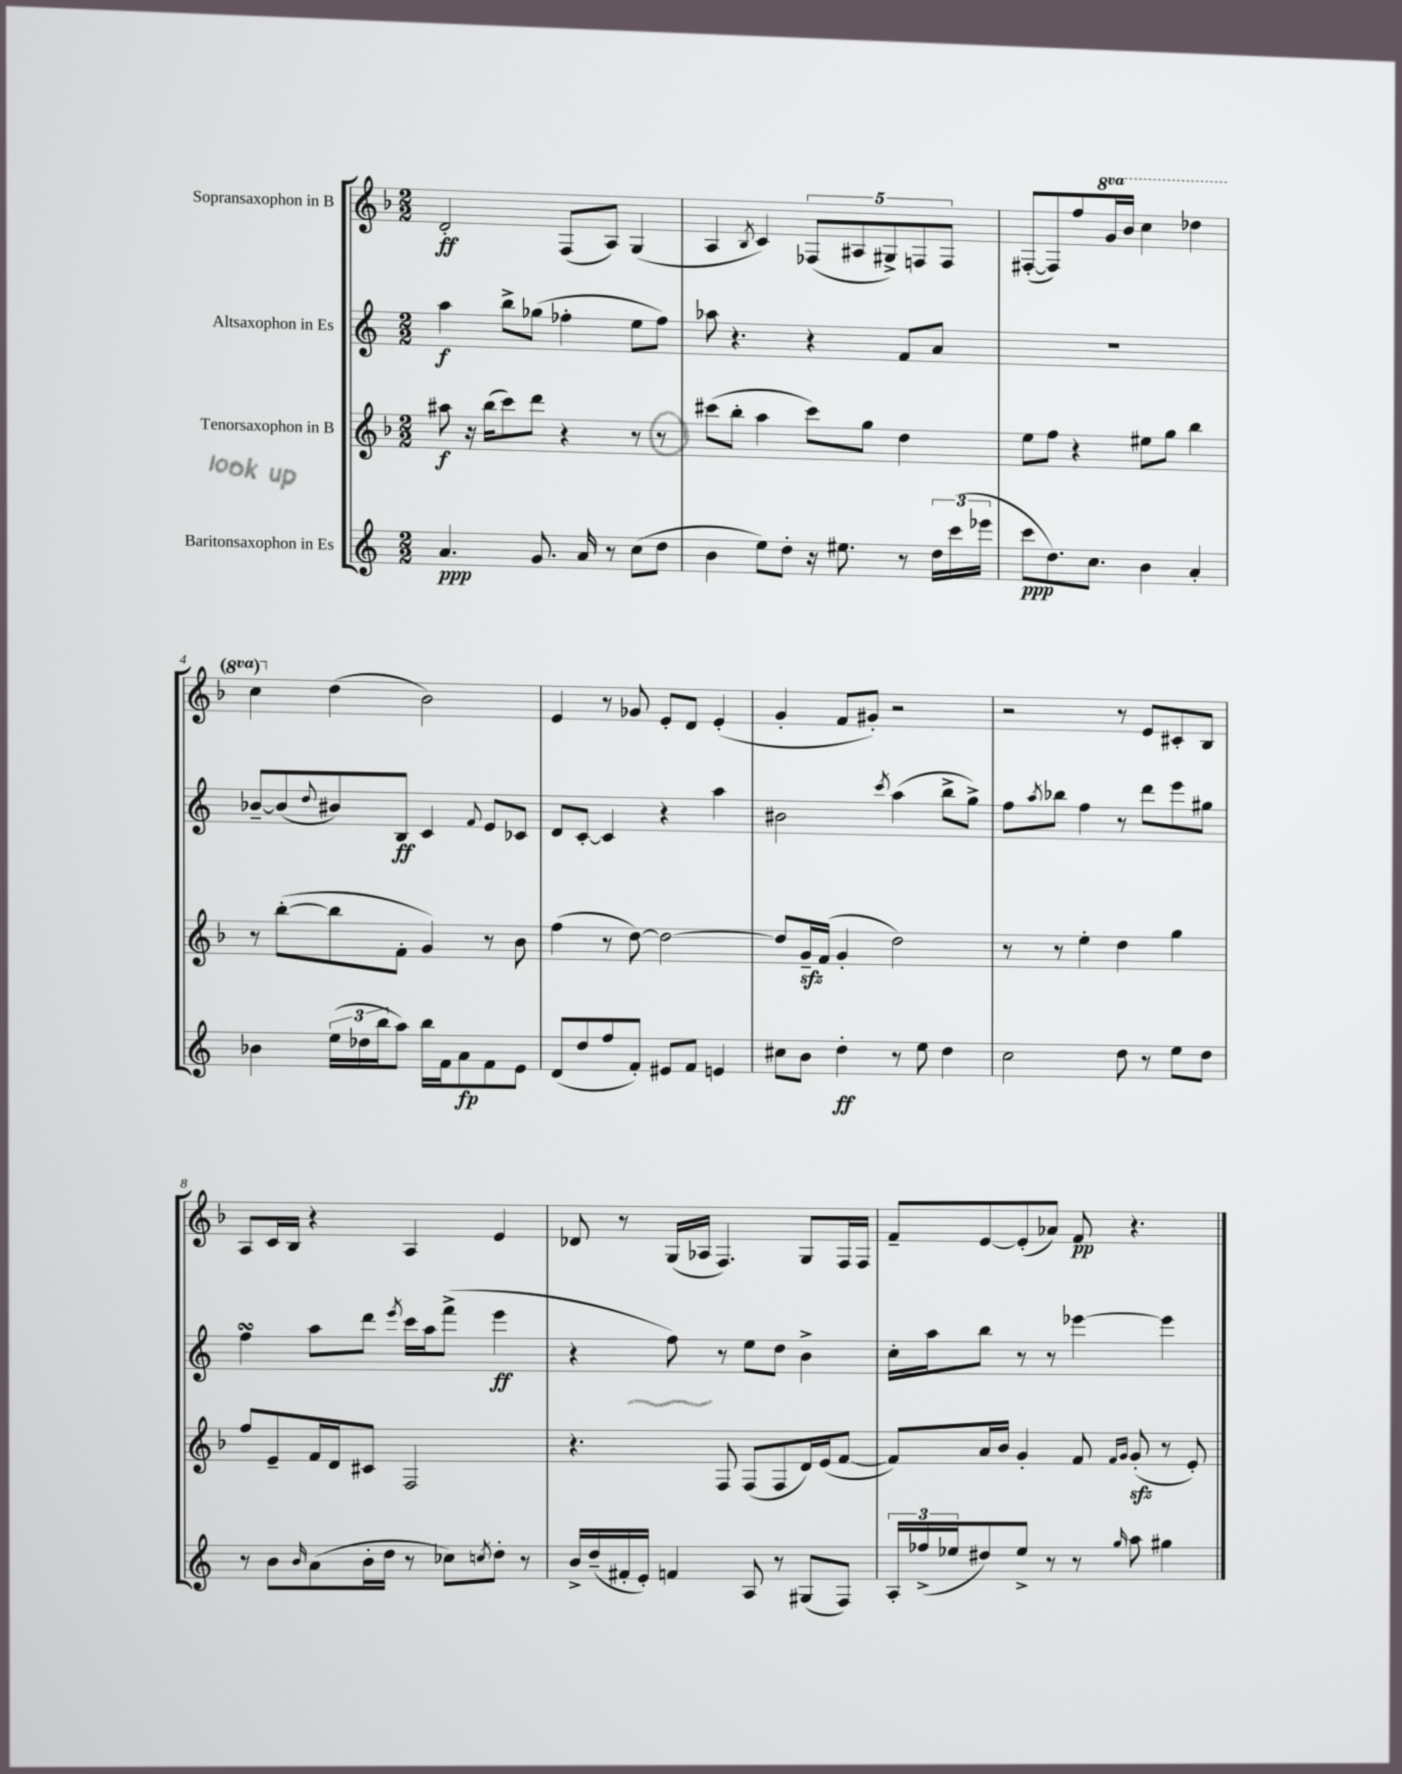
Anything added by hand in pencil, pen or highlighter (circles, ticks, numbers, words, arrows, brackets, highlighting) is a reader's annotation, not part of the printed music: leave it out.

**kern	**kern	**kern	**kern
*staff4	*staff3	*staff2	*staff1
*clefG2	*clefG2	*clefG2	*clefG2
*k[]	*k[b-]	*k[]	*k[b-]
*M2/2	*M2/2	*M2/2	*M2/2
4.a	8aa#	4aa	2d'
.	16r	.	.
.	(16bb-	.	.
.	8ccc)	8bb^	.
8.g	8ddd	(8gg-	.
.	4r	4ff-'	(8F
16a	.	.	.
8r	.	.	8A)
(8cc	8r	8ee	(4G
8dd	8r	8ff-)	.
=	=	=	=
4b	(8ccc#	8aa-	4A
.	8bb-'	4.r	.
.	.	.	8qB-
8ee)	4aa	.	4c)
8dd'	.	.	.
16r	8ccc#)	4r	(10F-
8.ee#	.	.	.
.	.	.	10A#
.	8gg	.	.
.	.	.	10G#^)
8r	4dd	8f	.
.	.	.	10F
24dd	.	8a	.
.	.	.	10F
(24ccc	.	.	.
24eee-	.	.	.
=	=	=	=
8ccc	8ee	1r	([8F#'
8.dd)	8ff	.	8F#])
.	4r	.	8ff
8.cc	.	.	.
.	.	.	16gg
.	.	.	16bb-
4b	8ee#	.	4ccc
.	8gg	.	.
4a'	4bb-	.	4ddd-
=	=	=	=
4b-	8r	[8b-~	4ccc
.	([8bb-'	(8b-]	.
.	.	8qqdd	.
(24ee	8bb-]	8b#)	(4dd
24dd-	.	.	.
24bb	.	.	.
8aa)	8f'	8B	.
16bb	4g)	4c	2b-)
16f	.	.	.
8a	.	.	.
.	.	8qqf	.
8f	8r	8e	.
8e	8b-	8c-	.
=	=	=	=
(8d	(4ff	8d	4e
8dd	.	[8c'	.
8ff	8r	4c]	8r
8f')	[8dd)	.	8g-
8e#	2dd_	4r	8e'
8f	.	.	8d
4e	.	4aa	(4e'
=	=	=	=
8cc#	8dd]	2b#	4g'
8b	16g~	.	.
.	(16f	.	.
4dd'	4g'	.	8f
.	.	.	8g#')
.	.	8qccc	.
8r	2dd)	(4aa	2r
8ee	.	.	.
4dd	.	8bb^	.
.	.	8gg^)	.
=	=	=	=
2cc	8r	8ff	2r
.	.	8qaa	.
.	8r	8bb-	.
.	4ee'	4ff	.
8dd	4dd	8r	8r
8r	.	8ddd	8e
8ee	4gg	8eee	8c#'
8dd	.	8gg#	8B-
=	=	=	=
8r	8ff	4ff	8A
8b	8e~	.	16c
.	.	.	16B-
16qqb	.	.	.
(8a	16f	8aa	4r
.	16d	.	.
16b'	8c#	8ddd	.
16dd	.	.	.
.	.	8qeee	.
8r	2F	16ccc	4A
.	.	16aa	.
8cc-)	.	(8fff^	.
8qcc	.	.	.
8dd'	.	4eee	4e
8r	.	.	.
=	=	=	=
16b^	4.r	4r	8d-
(16dd~	.	.	.
16f#'	.	.	8r
16e')	.	.	.
4f	.	8ff)	(16G
.	.	.	16A-
.	8F	8r	4.F)
8A	(8F	8ee	.
8r	8F	8dd	.
(8G#	16d)	4b^	8G
.	(16e	.	.
8F)	[8f	.	16F
.	.	.	16F
=	=	=	=
24A'	8f])	16cc'	8f~
(24ff-^	.	.	.
.	.	16aa	.
24ee-	.	.	.
8dd#)	16a	8bb	[8e
.	16b-	.	.
8ee-^	4g'	8r	(8e']
8r	.	8r	8a-)
8r	8f	[4eee-	8f
.	16qqf	.	.
16qqgg	16qqg	.	.
8aa	(8g'	.	4.r
4gg#	8r	4eee-]	.
.	8e')	.	.
==	==	==	==
*-	*-	*-	*-
